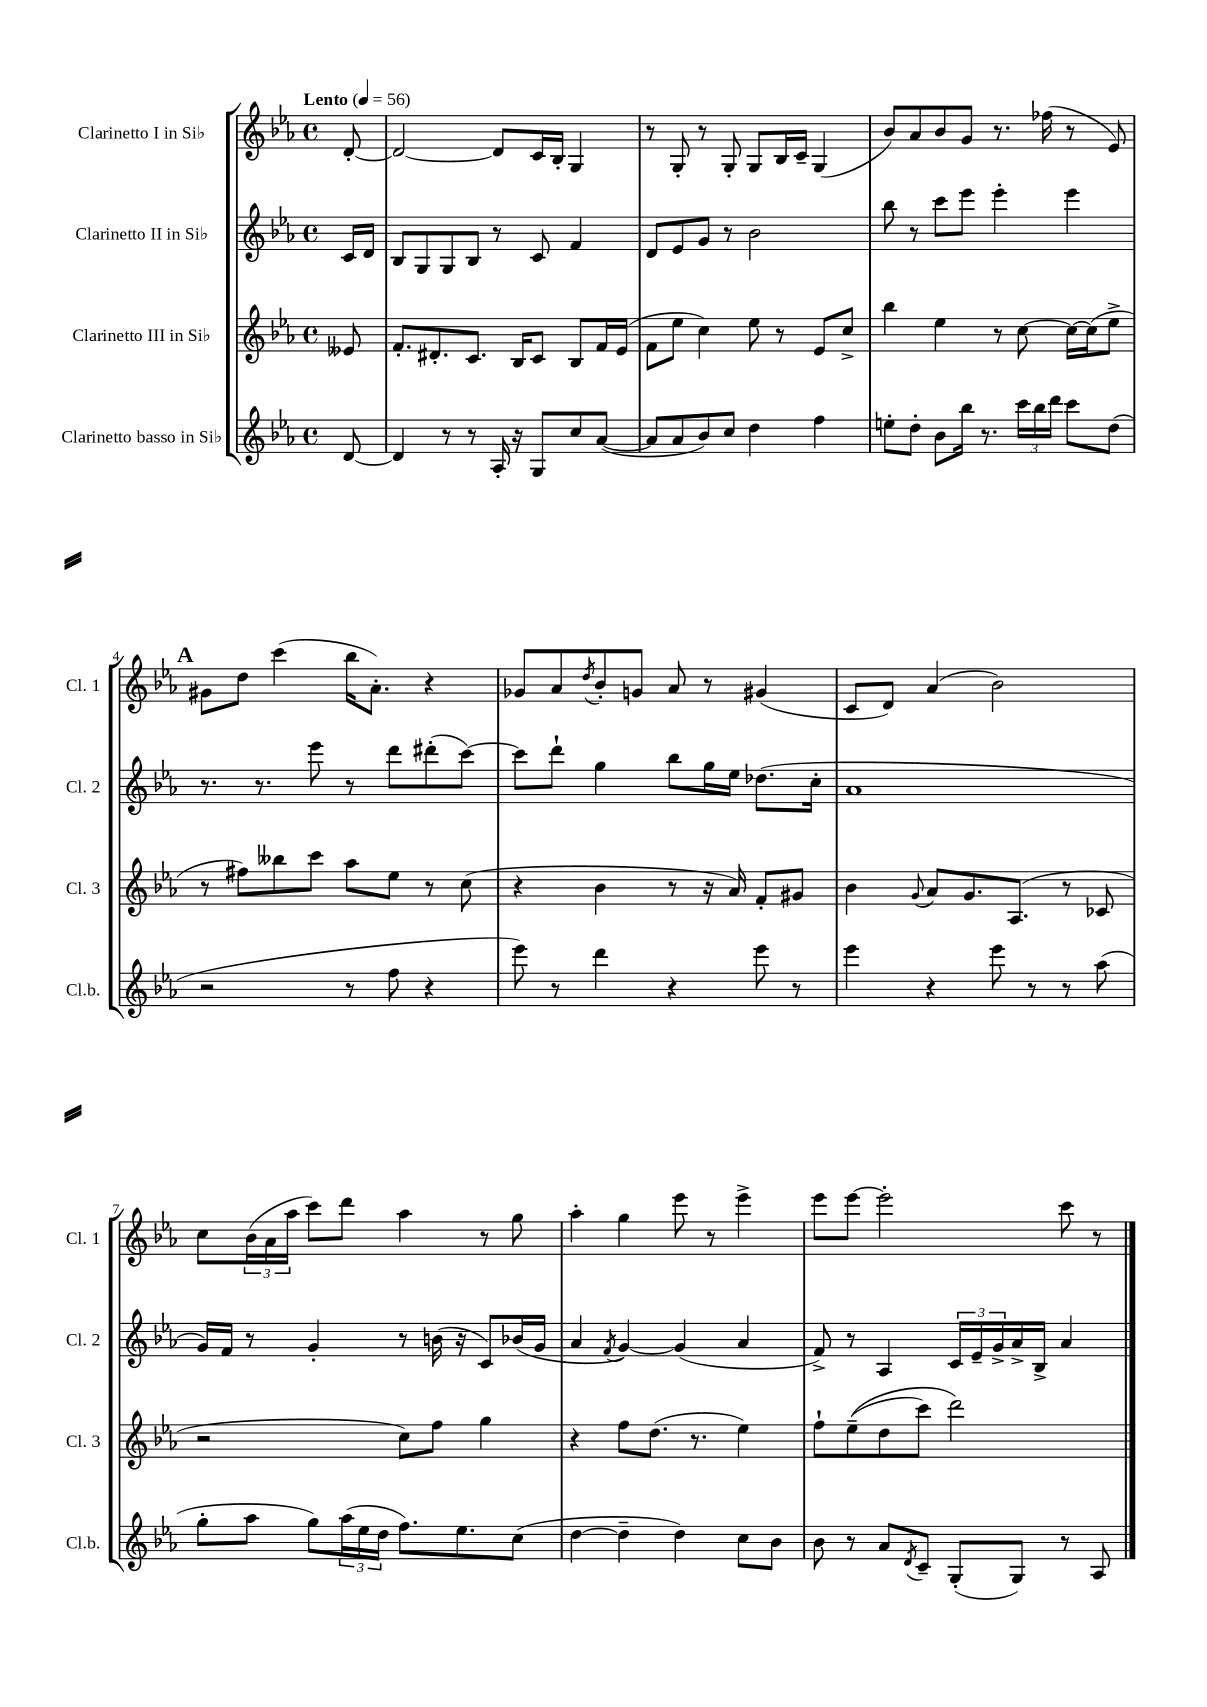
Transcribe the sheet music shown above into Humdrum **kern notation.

**kern	**kern	**kern	**kern
*staff4	*staff3	*staff2	*staff1
*clefG2	*clefG2	*clefG2	*clefG2
*k[b-e-a-]	*k[b-e-a-]	*k[b-e-a-]	*k[b-e-a-]
*M4/4	*M4/4	*M4/4	*M4/4
*met(c)	*met(c)	*met(c)	*met(c)
*MM56	*MM56	*MM56	*MM56
[8d/	8e--/	16c/LL	[8d'/
.	.	16d/JJ	.
=	=	=	=
4d/]	8.f'/L	8B-/L	2d/_
.	.	8G/	.
.	8.d#'/	.	.
8r	.	8G/	.
8r	8.c/J	8B-/J	.
16A-'/	.	8r	8d/]L
16r	16B-/LK	.	.
8G/L	8c/J	8c/	16c/L
.	.	.	16B-'/JJ
8cc/	8B-/L	4f/	4G/
([8a-/J	16f/L	.	.
.	(16e-/JJ	.	.
=	=	=	=
8a-/]L	8f\L	8d/L	8r
8a-/	8ee-\J	8e-/	8G'/
8b-/)	4cc\)	8g/J	8r
8cc/J	.	8r	8G'/
4dd\	8ee-\	2b-\	8G/L
.	8r	.	16B-/L
.	.	.	16c~/JJ
4ff\	8e-/L	.	(4G/
.	8cc^/J	.	.
=	=	=	=
8ee'\L	4bb-\	8bb-\	8b-/L)
8dd'\J	.	8r	8a-/
8b-\L	4ee-\	8ccc\L	8b-/
16bb-\Jk	.	8eee-\J	8g/J
8.r	.	.	.
.	8r	4eee-'\	8.r
24ccc\LL	[8cc\	.	.
24bb-\	.	.	.
.	.	.	(16ff-\
24ddd\JJ	.	.	.
8ccc\L	16cc\_LL	4eee-\	8r
.	(16cc\]J	.	.
(8dd\J	8ee-^\J	.	8e-/)
=	=	=	=
2r	8r	8.r	8g#\L
.	8ff#\L)	.	8dd\J
.	.	8.r	.
.	8bb--\	.	(4ccc\
.	8ccc\J	8eee-\	.
8r	8aa-\L	8r	16bb-\LK
.	.	.	8.a-'\J)
8ff\	8ee-\J	8ddd\L	.
4r	8r	(8ddd#'\	4r
.	(8cc\	[8ccc\J)	.
=	=	=	=
8eee-\)	4r	8ccc\]L	8g-/L
8r	.	8ddd`\J	8a-/
.	.	.	8qdd/
4ddd\	4b-\	4gg\	8b-'/
.	.	.	8g/J
4r	8r	8bb-\L	8a-/
.	16r	16gg\L	8r
.	16a-/)	16ee-\JJ	.
8eee-\	8f'/L	(8.dd-\L	(4g#/
8r	8g#/J	.	.
.	.	16cc'\Jk	.
=	=	=	=
4eee-\	4b-\	1a-	8c/L
.	.	.	8d/J)
.	8qqg/	.	.
4r	8a-/L	.	(4a-/
.	8.g/	.	.
8eee-\	.	.	2b-\)
.	(8.A-/J	.	.
8r	.	.	.
8r	8r	.	.
(8aa-\	8c-/	.	.
=	=	=	=
8gg'\L	2r	16g/LL)	8cc\L
.	.	16f/JJ	.
8aa-\J	.	8r	(24b-\L
.	.	.	24a-\
.	.	.	24aa-\JJ
8gg\L)	.	4g'/	8ccc\L)
(24aa-\L	.	.	8ddd\J
24ee-\	.	.	.
24dd\JJ	.	.	.
8.ff\L)	8cc\L)	8r	4aa-\
.	8ff\J	(16b\	.
8.ee-\	.	16r	.
.	4gg\	8c/L)	8r
(8cc\J	.	(16b-/L	8gg\
.	.	16g/JJ	.
=	=	=	=
[4dd\	4r	4a-/	4aa-'\
.	.	8qf/	.
4dd~\]	8ff\L	[4g/)	4gg\
.	(8.dd\J	.	.
4dd\)	.	(4g/]	8eee-\
.	8.r	.	.
.	.	.	8r
8cc\L	4ee-\)	4a-/	4eee-^\
8b-\J	.	.	.
=	=	=	=
8b-\	8ff`\L	8f^/)	8eee-\L
8r	&((8ee-~\	8r	[8eee-\J
8a-/L	8dd\	4A-/	2eee-'\]
8qd/	.	.	.
8c~/J	8ccc\J)	.	.
(8G'/L	2ddd\&)	24c/LL	.
.	.	24e-~/	.
.	.	24g^/	.
8G/J)	.	16a-^/	.
.	.	16B-^/JJ	.
8r	.	4a-/	8ccc\
8A-/	.	.	8r
==	==	==	==
*-	*-	*-	*-
